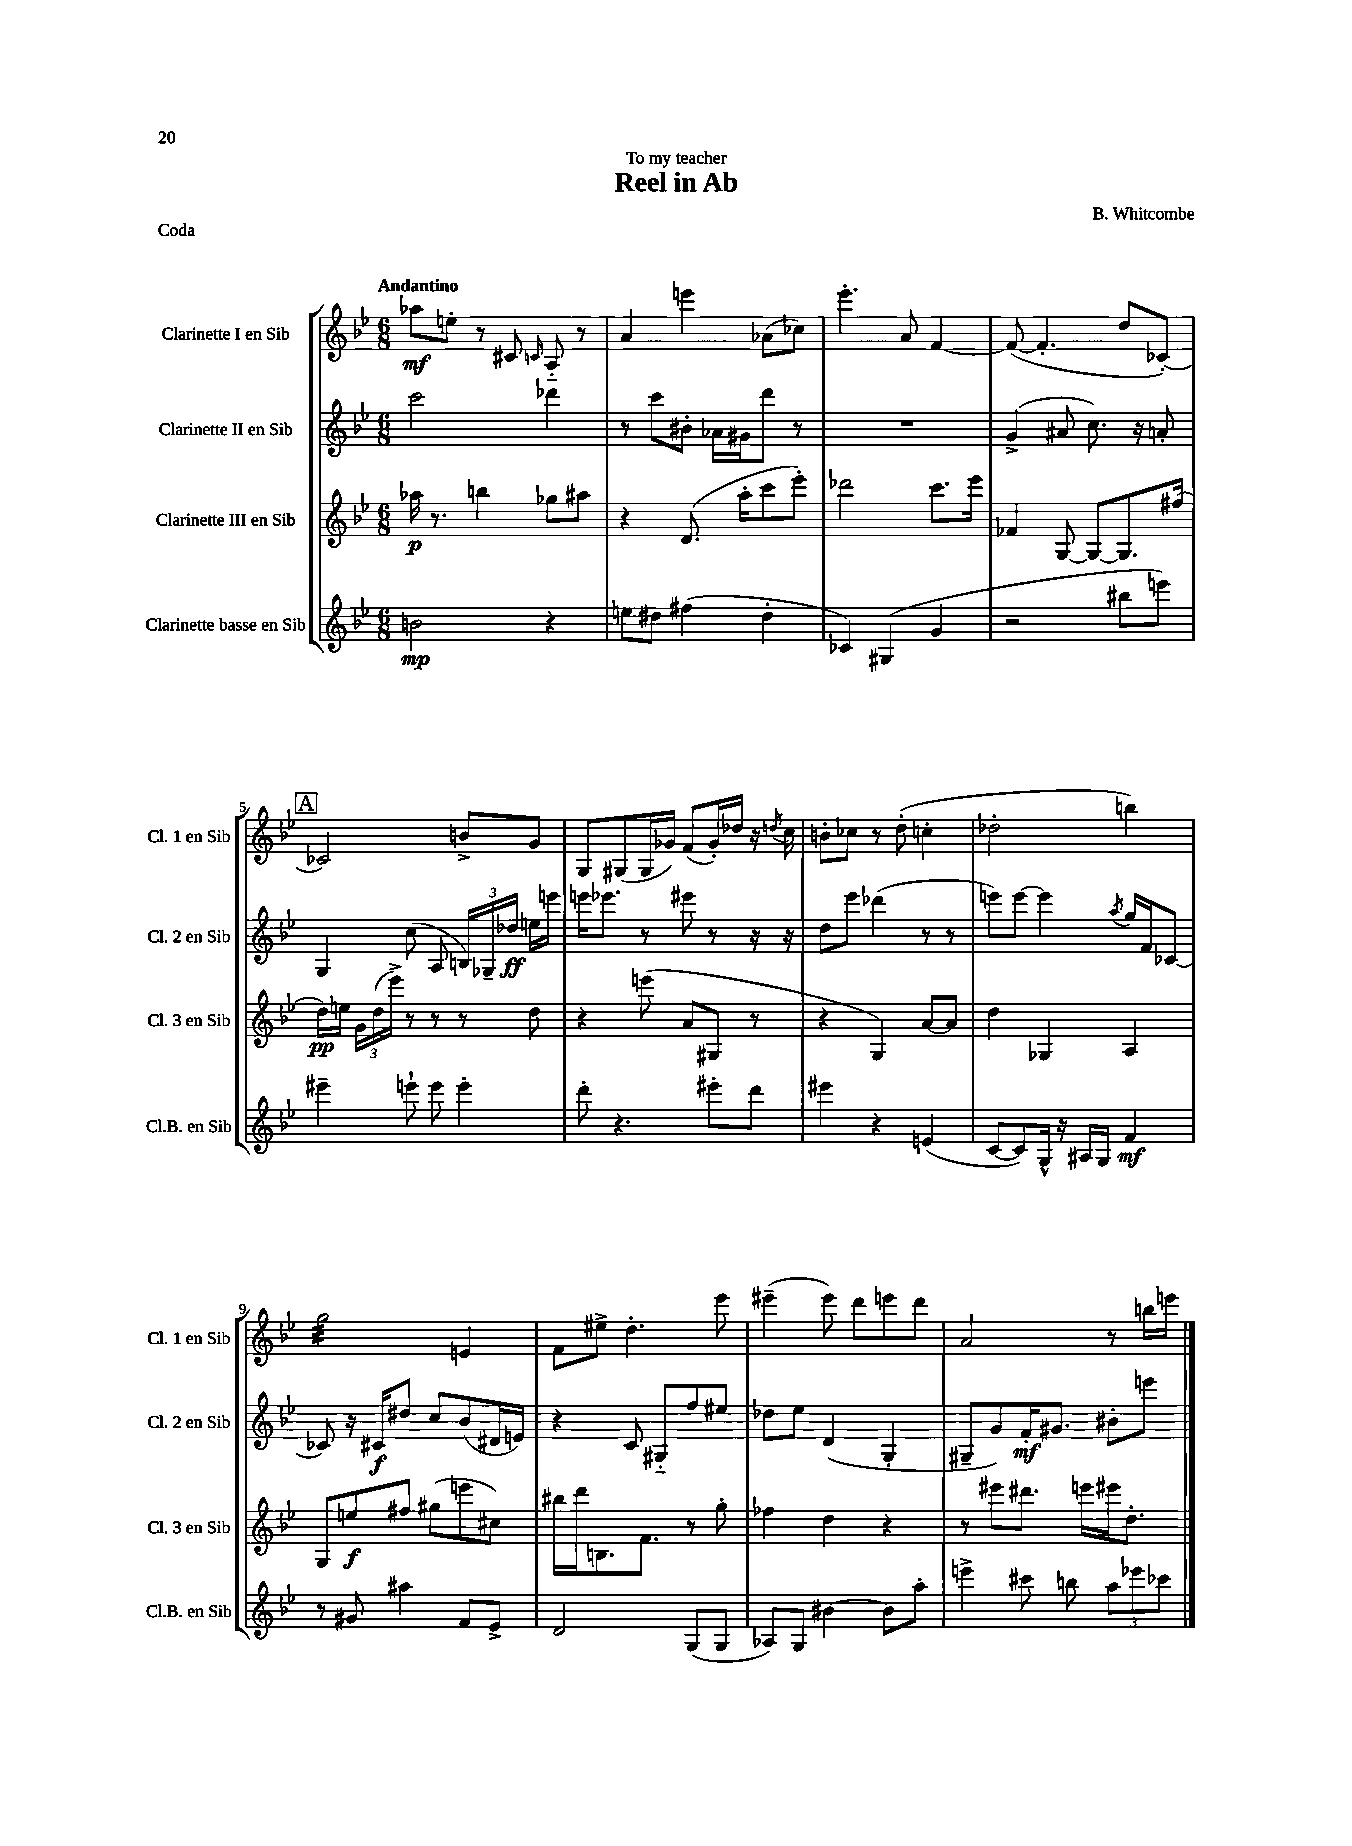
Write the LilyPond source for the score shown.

\header { title = "Reel in Ab" composer = "B. Whitcombe" dedication = "To my teacher" piece = "Coda" }
<<
\new StaffGroup <<
\new Staff = "s0" \with { instrumentName = "Clarinette I en Sib" shortInstrumentName = "Cl. 1 en Sib" } {
    \clef treble \key bes \major \numericTimeSignature \time 6/8 \tempo "Andantino"
    \autoBeamOff aes''8[\mf e''8]-. r8 cis'8 \grace { c'16 } a8-_ r8 |
    a'4 e'''4 aes'8[( ces''8]) |
    ees'''4.-. a'8 f'4~ |
    f'8~( f'4.-. d''8[ ces'8]~-.) |
    \mark \markup { \box "A" } ces'2 b'8[-> g'8] |
    g8[ gis8( gis16 ges'16]) f'8[( ges'16-.) des''16] r16 \acciaccatura { d''8 } c''16 |
    b'8[-. ces''8] r8 d''8-.( c''4-. |
    des''2-. b''4) |
    g''2:32 e'4 |
    f'8[ eis''8]-> d''4.-. ees'''8 |
    eis'''4--( eis'''8) d'''8[ e'''8 d'''8] |
    a'2 r8 b''16[ e'''16] \bar "|." |
}
\new Staff = "s1" \with { instrumentName = "Clarinette II en Sib" shortInstrumentName = "Cl. 2 en Sib" } {
    \clef treble \key bes \major \numericTimeSignature \time 6/8
    \autoBeamOff c'''2 des'''4 |
    r8 c'''8[ bis'8]-. aes'16[ gis'16 d'''8] r8 |
    R2. |
    g'4->( ais'8 c''8.) r16 a'8-. |
    \mark \markup { \box "A" } g4 c''8( a8 \tuplet 3/2 { b16[) ges16-- des''16]\ff } e''16[ e'''16] |
    e'''16[ ees'''8.] r8 eis'''8 r8 r16 r16 |
    d''8[ ees'''8] des'''4( r8 r8 |
    e'''8[) e'''8]~ e'''4 \acciaccatura { a''8 } g''16[ f'16 ces'8]~ |
    ces'8 r16 cis'16[\f dis''8] c''8[ bes'8( dis'16 e'16]) |
    r4 c'8 gis8[-_ f''8 eis''8] |
    des''8[ ees''8] d'4( g4-. |
    gis8[-- g'8) f'16-.\mf gis'8.] bis'8[-. e'''8] \bar "|." |
}
\new Staff = "s2" \with { instrumentName = "Clarinette III en Sib" shortInstrumentName = "Cl. 3 en Sib" } {
    \clef treble \key bes \major \numericTimeSignature \time 6/8
    \autoBeamOff aes''16\p r8. b''4 ges''8[ ais''8] |
    r4 d'8.( a''16[-. c'''8 ees'''8]-.) |
    des'''2 c'''8.[ ees'''16] |
    fes'4 g8~ g8[~ g8. fis''16]( |
    \mark \markup { \box "A" } d''16[\pp) e''16] \tuplet 3/2 { g'16[ d''16( ees'''16]->) } r8 r8 r8 d''8 |
    r4 e'''8( a'8[ gis8] r8 |
    r4 g4) a'8[~ a'8] |
    d''4 ges4 a4 |
    g8[ e''8\f fis''8] gis''8[( e'''8 cis''8]) |
    bis''16[ d'''16 b8. f'8.] r8 g''8-. |
    fes''4 d''4 r4 |
    r8 eis'''8[ dis'''8.] e'''16[ eis'''16 d''8.]-. \bar "|." |
}
\new Staff = "s3" \with { instrumentName = "Clarinette basse en Sib" shortInstrumentName = "Cl.B. en Sib" } {
    \clef treble \key bes \major \numericTimeSignature \time 6/8
    \autoBeamOff b'2\mp r4 |
    e''8[ dis''8] fis''4( dis''4-. |
    ces'4) gis4( g'4 |
    r2 bis''8[ e'''8]) |
    \mark \markup { \box "A" } eis'''4-- e'''8-! e'''8 e'''4-. |
    d'''8-. r4. eis'''8[-. d'''8] |
    eis'''4 r4 e'4( |
    c'8[~ c'8) g16]-^ r16 ais16[ g16] f'4\mf |
    r8 gis'8 ais''4 f'8[ ees'8]-> |
    d'2 g8[( g8] |
    aes8[) g8] bis'4~ bis'8[ a''8]-. |
    e'''4-> cis'''8 b''8 \tuplet 3/2 { a''8[ ees'''8 ces'''8] } \bar "|." |
}
>>
>>
